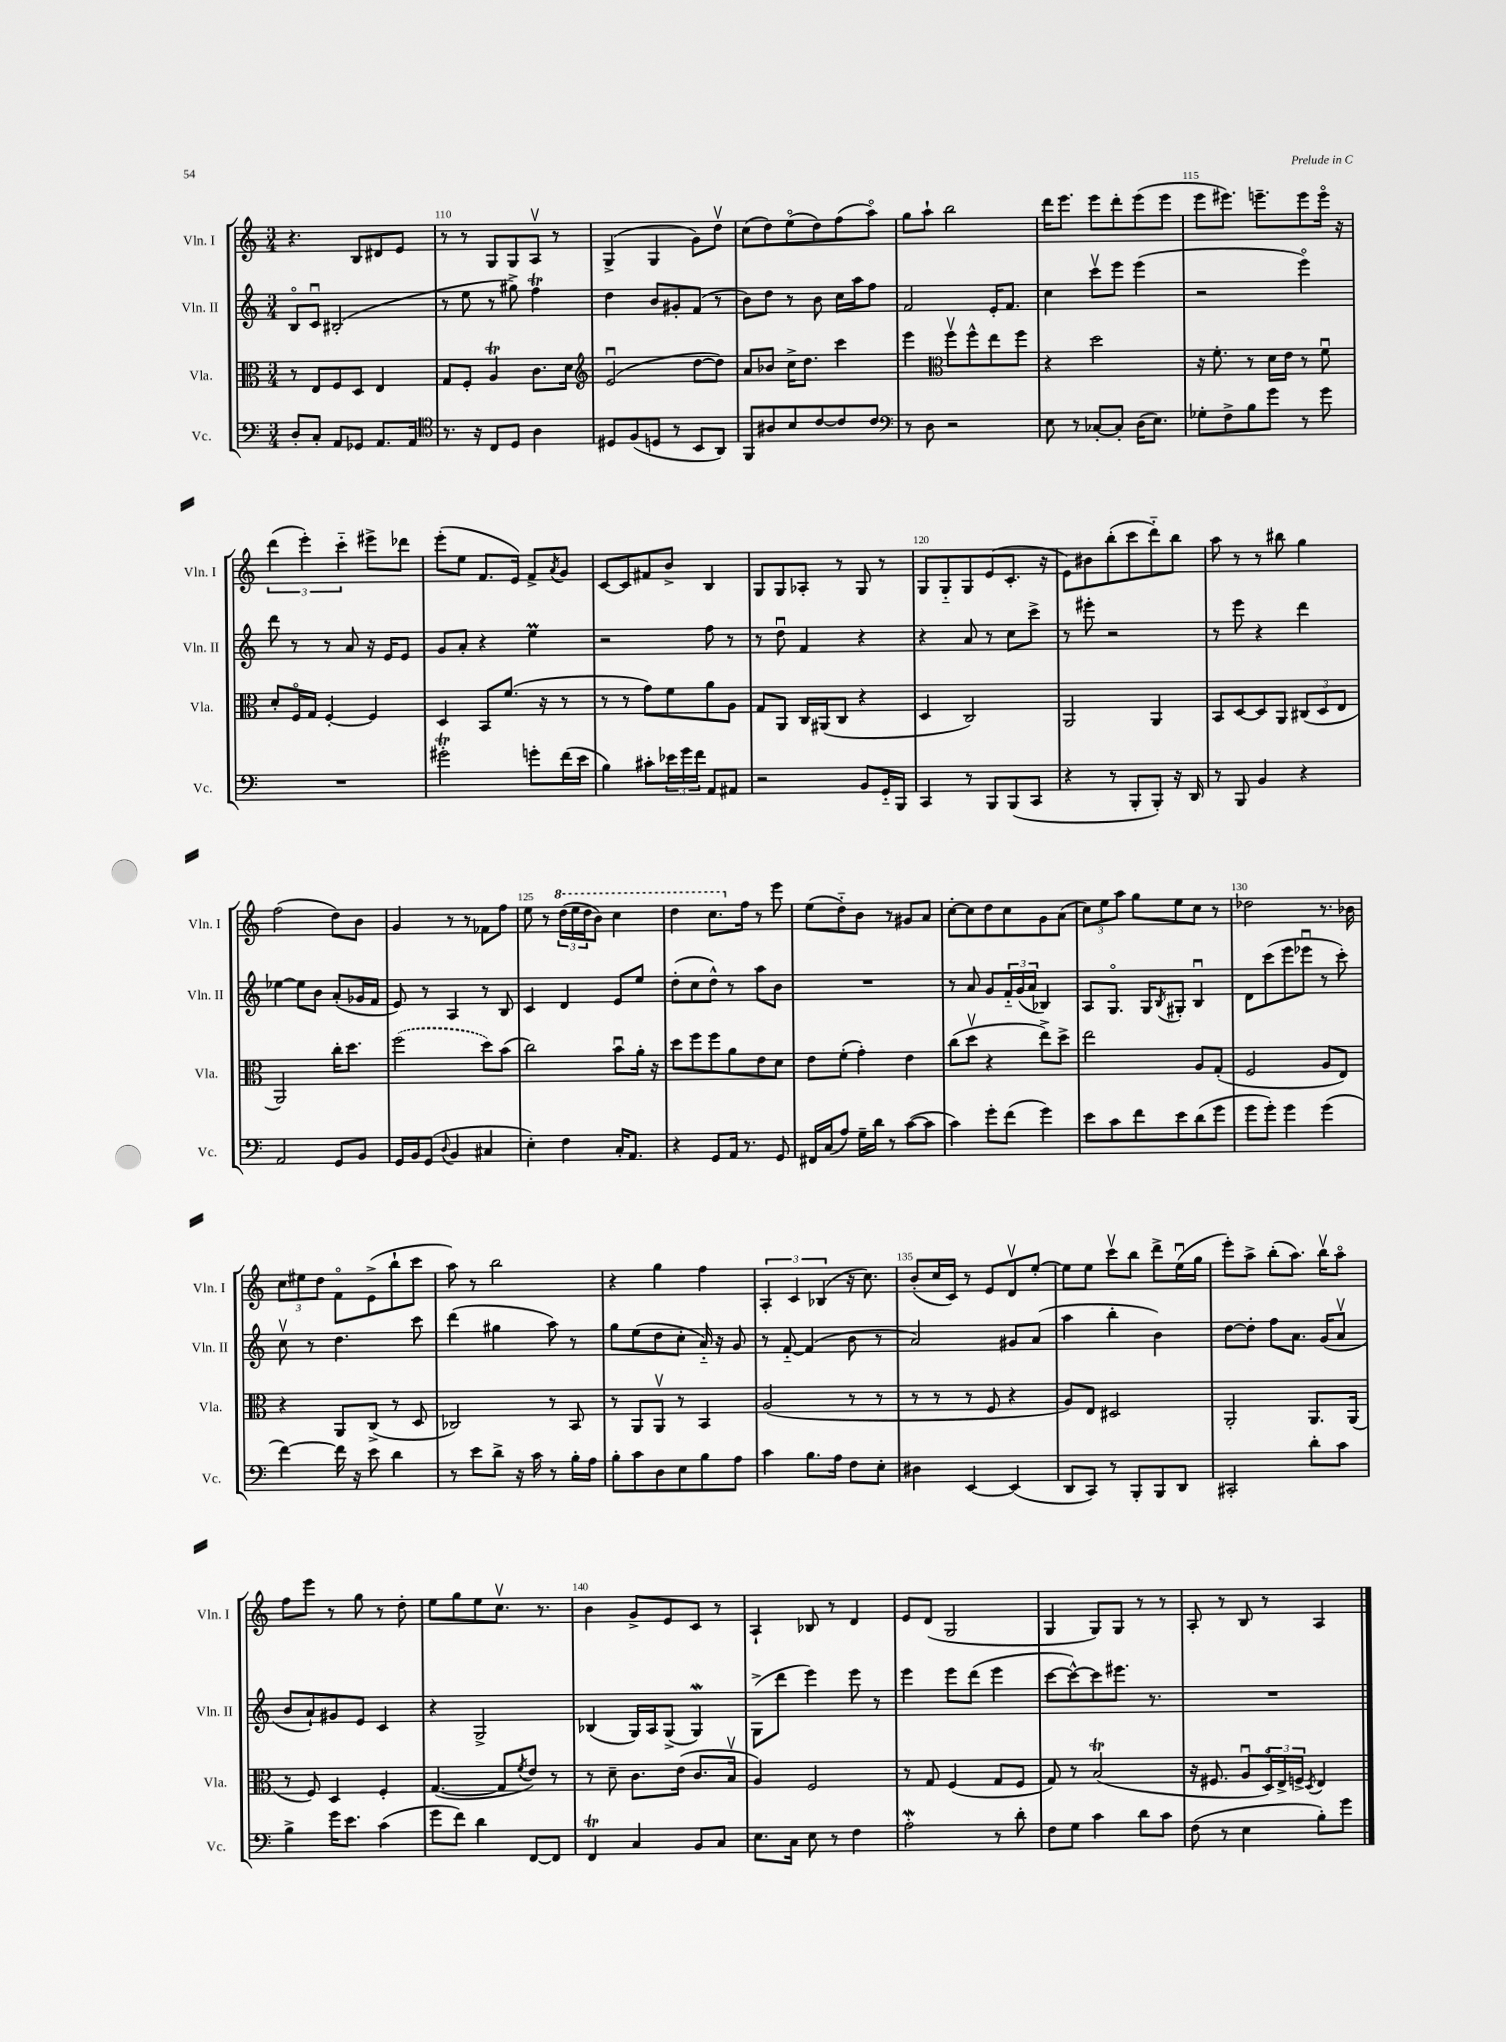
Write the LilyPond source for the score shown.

<<
\new StaffGroup <<
\new Staff = "s0" \with { instrumentName = "Vln. I" shortInstrumentName = "Vln. I" } {
    \clef treble \key c \major \numericTimeSignature \time 3/4
    r4. b8 dis'8 e'8 |
    r8 r8 g8 g8 a8\upbow r8 |
    g4->( g4 g'8) d''8\upbow |
    c''8( d''8) e''8\flageolet( d''8) f''8( a''8\flageolet) |
    g''8 a''8-! b''2 |
    d'''16 e'''8. e'''8 d'''8-. e'''8( e'''8 |
    e'''8 eis'''8.) e'''8.-- e'''8 e'''16\flageolet r16 |
    \tuplet 3/2 { d'''4( e'''4-.) c'''4-_ } eis'''8-> des'''8 |
    e'''8-.( e''8 f'8. e'16) f'8-> \acciaccatura { a'8 } g'8 |
    c'8~ c'8 fis'8 b'8-> b4 |
    g8 g8 aes8-. r8 g8 r8 |
    g8 g8-_ g8 e'8( c'8.-. r16 |
    e'8) bis'8 b''8-.( c'''8 d'''8-_) b''8 |
    a''8 r8 r8 bis''8 g''4 |
    f''2( d''8) b'8 |
    g'4 r8 r8 fes'8 f''8 |
    e''8 r8 \tuplet 3/2 { \ottava #1 d'''16( e'''16 d'''16 } b''8) c'''4 |
    d'''4 c'''8. \ottava #0 f''16 r8 e'''8 |
    e''8( d''8-_) b'8 r8 gis'8 a'8 |
    c''8~-. c''8 d''8 c''8 g'8 a'8( |
    \tuplet 3/2 { c''8) e''8 a''8 } g''8 e''8 c''8 r8 |
    des''2 r8. bes'16 |
    \tuplet 3/2 { c''8 eis''8 d''8 } f'8\flageolet e'8->( b''8-! c'''8 |
    a''8) r8 b''2 |
    r4 g''4 f''4 |
    \tuplet 3/2 { a4-. c'4 bes4( } r16 c''8.) |
    b'8-.( c''16 c'16) r8 e'8 d'8\upbow e''8~-. |
    e''8 e''8 c'''8\upbow b''8 d'''8-> e''16\downbow( g''16 |
    e'''8-.) a''8-> b''8-.( a''8.) b''16\upbow a''8\flageolet |
    f''8 e'''8 r8 g''8 r8 d''8-. |
    e''8 g''8 e''8 c''8.\upbow r8. |
    b'4 g'8-> e'8 c'8 r8 |
    a4-! bes8 r8 d'4 |
    e'8 d'8( g2 |
    g4 g8) g8 r8 r8 |
    a8-. r8 b8 r8 a4 \bar "|." |
}
\new Staff = "s1" \with { instrumentName = "Vln. II" shortInstrumentName = "Vln. II" } {
    \clef treble \key c \major \numericTimeSignature \time 3/4
    b8\flageolet c'8\downbow bis2-.( |
    r8 e''8 r8 gis''8->) f''4\trill |
    d''4 b'8 gis'8-. f'8( r8 |
    b'8) d''8 r8 b'8 c''16 a''16 f''8 |
    f'2 e'16-. f'8. |
    c''4 c'''8\upbow e'''8 e'''4( |
    r2 e'''4\flageolet) |
    d'''8 r8 r8 a'8 r16 e'16 e'8 |
    g'8 a'8-. r4 e''4\prall |
    r2 f''8 r8 |
    r8 d''8\downbow f'4 r4 |
    r4 a'8 r8 c''8 c'''8-> |
    r8 eis'''8-. r2 |
    r8 e'''8 r4 d'''4 |
    ees''4~ ees''8 b'8 a'8-.( ges'16 f'16 |
    e'8) r8 a4 r8 b8 |
    c'4 d'4 e'8 e''8 |
    d''8-.( c''8 d''8-^) r8 a''8 b'8 |
    R2. |
    r8 a'8 g'8 \tuplet 3/2 { f'16-_ g'16( a'16 } bes4) |
    a8 g8.\flageolet g16 \acciaccatura { b8 } gis8-. b4\downbow |
    d'8 c'''8( e'''8 ees'''8\downbow r8 c'''8-.) |
    c''8\upbow r8 d''4. c'''8 |
    d'''4( gis''4 a''8) r8 |
    g''8 e''8( d''8 c''8-. a'16-_) r16 g'8 |
    r8 f'8~-_ f'4( b'8 r8 |
    a'2) gis'8 a'8( |
    a''4 b''4-. b'4) |
    d''8~ d''8-. f''8 a'8. g'16( a'8\upbow |
    b'8 a'8-!) gis'8 e'8 c'4 |
    r4 g2-> |
    bes4( g16) a16 g8->( g4\mordent) |
    g8->( d'''8 e'''4) e'''8 r8 |
    e'''4 e'''8 d'''8( e'''4 |
    c'''8~ c'''8~-^) c'''8 eis'''8. r8. |
    R2. \bar "|." |
}
\new Staff = "s2" \with { instrumentName = "Vla." shortInstrumentName = "Vla." } {
    \clef alto \key c \major \numericTimeSignature \time 3/4
    r8 e8 f8 d8 e4 |
    g8 f8-. a4\trill c'8. d'16 |
    \clef treble e'2\downbow( d''8~ d''8) |
    a'8 bes'8 c''16-> d''8. c'''4 |
    e'''4 \clef alto f''8\upbow f''8-^ e''8 f''8 |
    r4 d''2 |
    r16 f'8.-. r8 d'16 e'16 r8 f'8\downbow |
    d'8-. f16\flageolet g16 f4~-. f4 |
    d4 b,8 f'8.( r16 r8 |
    r8 r8 g'8) f'8 a'8 a8 |
    g8 a,8 c16 ais,16( c8 r4 |
    d4 c2) |
    a,2 a,4 |
    b,8 d8~ d8 a,8 \tuplet 3/2 { cis8( d8 e8 } |
    a,2) c''16-. d''8. |
    \once \slurDashed f''2( d''8) b'8( |
    c''2) b'8\downbow a'16-. r16 |
    d''8 f''8 f''8 a'8 e'8 d'8 |
    e'8 f'8-.( g'4-.) e'4 |
    c''8( d''8\upbow r4 e''8->) d''8-> |
    e''2 a8 g8-.( |
    f2 a8 e8) |
    r4 a,8 c8->( r8 d8 |
    ces2) r8 b,8 |
    r8 a,8 a,8\upbow r8 b,4 |
    a2( r8 r8 |
    r8 r8 r8 f8 r4 |
    a8) e8 dis2 |
    a,2-. a,8. a,16( |
    r8 f8) d4 f4-. |
    g4.~( g8 \acciaccatura { f'8 } e'8) r8 |
    r8 d'8-- c'8. e'16( c'8. b16\upbow |
    a4) f2 |
    r8 g8 f4( g8 f8 |
    g8) r8 b2\trill( |
    r16 fis8. a8\downbow \tuplet 3/2 { d16\flageolet) e16-> f16-> } \acciaccatura { d8 } e4 \bar "|." |
}
\new Staff = "s3" \with { instrumentName = "Vc." shortInstrumentName = "Vc." } {
    \clef bass \key c \major \numericTimeSignature \time 3/4
    d8-. c8-. a,8 ges,8 a,8. a,16 |
    \clef tenor r8. r16 c8 d8 a4 |
    dis8 f8( d8 r8 b,8 a,8) |
    f,8 ais8 b8 c'8~ c'8 c'8 |
    \clef bass r8 d8 r2 |
    e8 r8 ces8~-. ces8-. d16( e8.) |
    ges8-. f8-> b8 g'8 r8 g'8 |
    R2. |
    gis'2-.\trill g'8-. f'16( e'16 |
    b4) cis'8-. \tuplet 3/2 { ees'16 g'16 f'16 } a,8 ais,8 |
    r2 b,8 g,16-_ b,,16 |
    c,4 r8 b,,8 b,,8( c,8 |
    r4 r8 b,,8-. b,,8-.) r16 d,16 |
    r8 b,,8 b,4 r4 |
    a,2 g,8 b,8 |
    g,16 b,16 g,8( \appoggiatura { d8 } b,4 cis4 |
    e4-.) f4 c16-. a,8. |
    r4 g,8 a,16 r8. g,8 |
    fis,16 c16( a8) g16-- d'16 r8 c'8~( c'8 |
    c'4) g'8-. f'8( g'4) |
    e'8 c'8 f'8 e'8 d'8( g'8 |
    g'8 g'8-.) g'4 g'4( |
    f'4~) f'16 r16 e'8 d'4 |
    r8 e'8 d'8-> r16 c'16 r8 b16-. a16 |
    b8-. c'8 d8 e8 b8 a8 |
    c'4 b8. a16 f8 e8-. |
    dis4 e,4~ e,4( |
    d,8 c,8) r8 b,,8-. b,,8 d,8 |
    cis,2-. d'8-. c'8 |
    b4-> g'16 e'8. c'4( |
    g'8 f'8) d'4 f,8~ f,8 |
    f,4\trill c4 b,8 c8 |
    e8. c16 e8 r8 f4 |
    a2-.\mordent r8 d'8-. |
    f8 g8 c'4 d'8 c'8 |
    f8( r8 e4 b8-.) g'8 \bar "|." |
}
>>
>>
\layout { \context { \Score currentBarNumber = #109 \override BarNumber.break-visibility = ##(#f #t #t) barNumberVisibility = #(every-nth-bar-number-visible 5) } }
